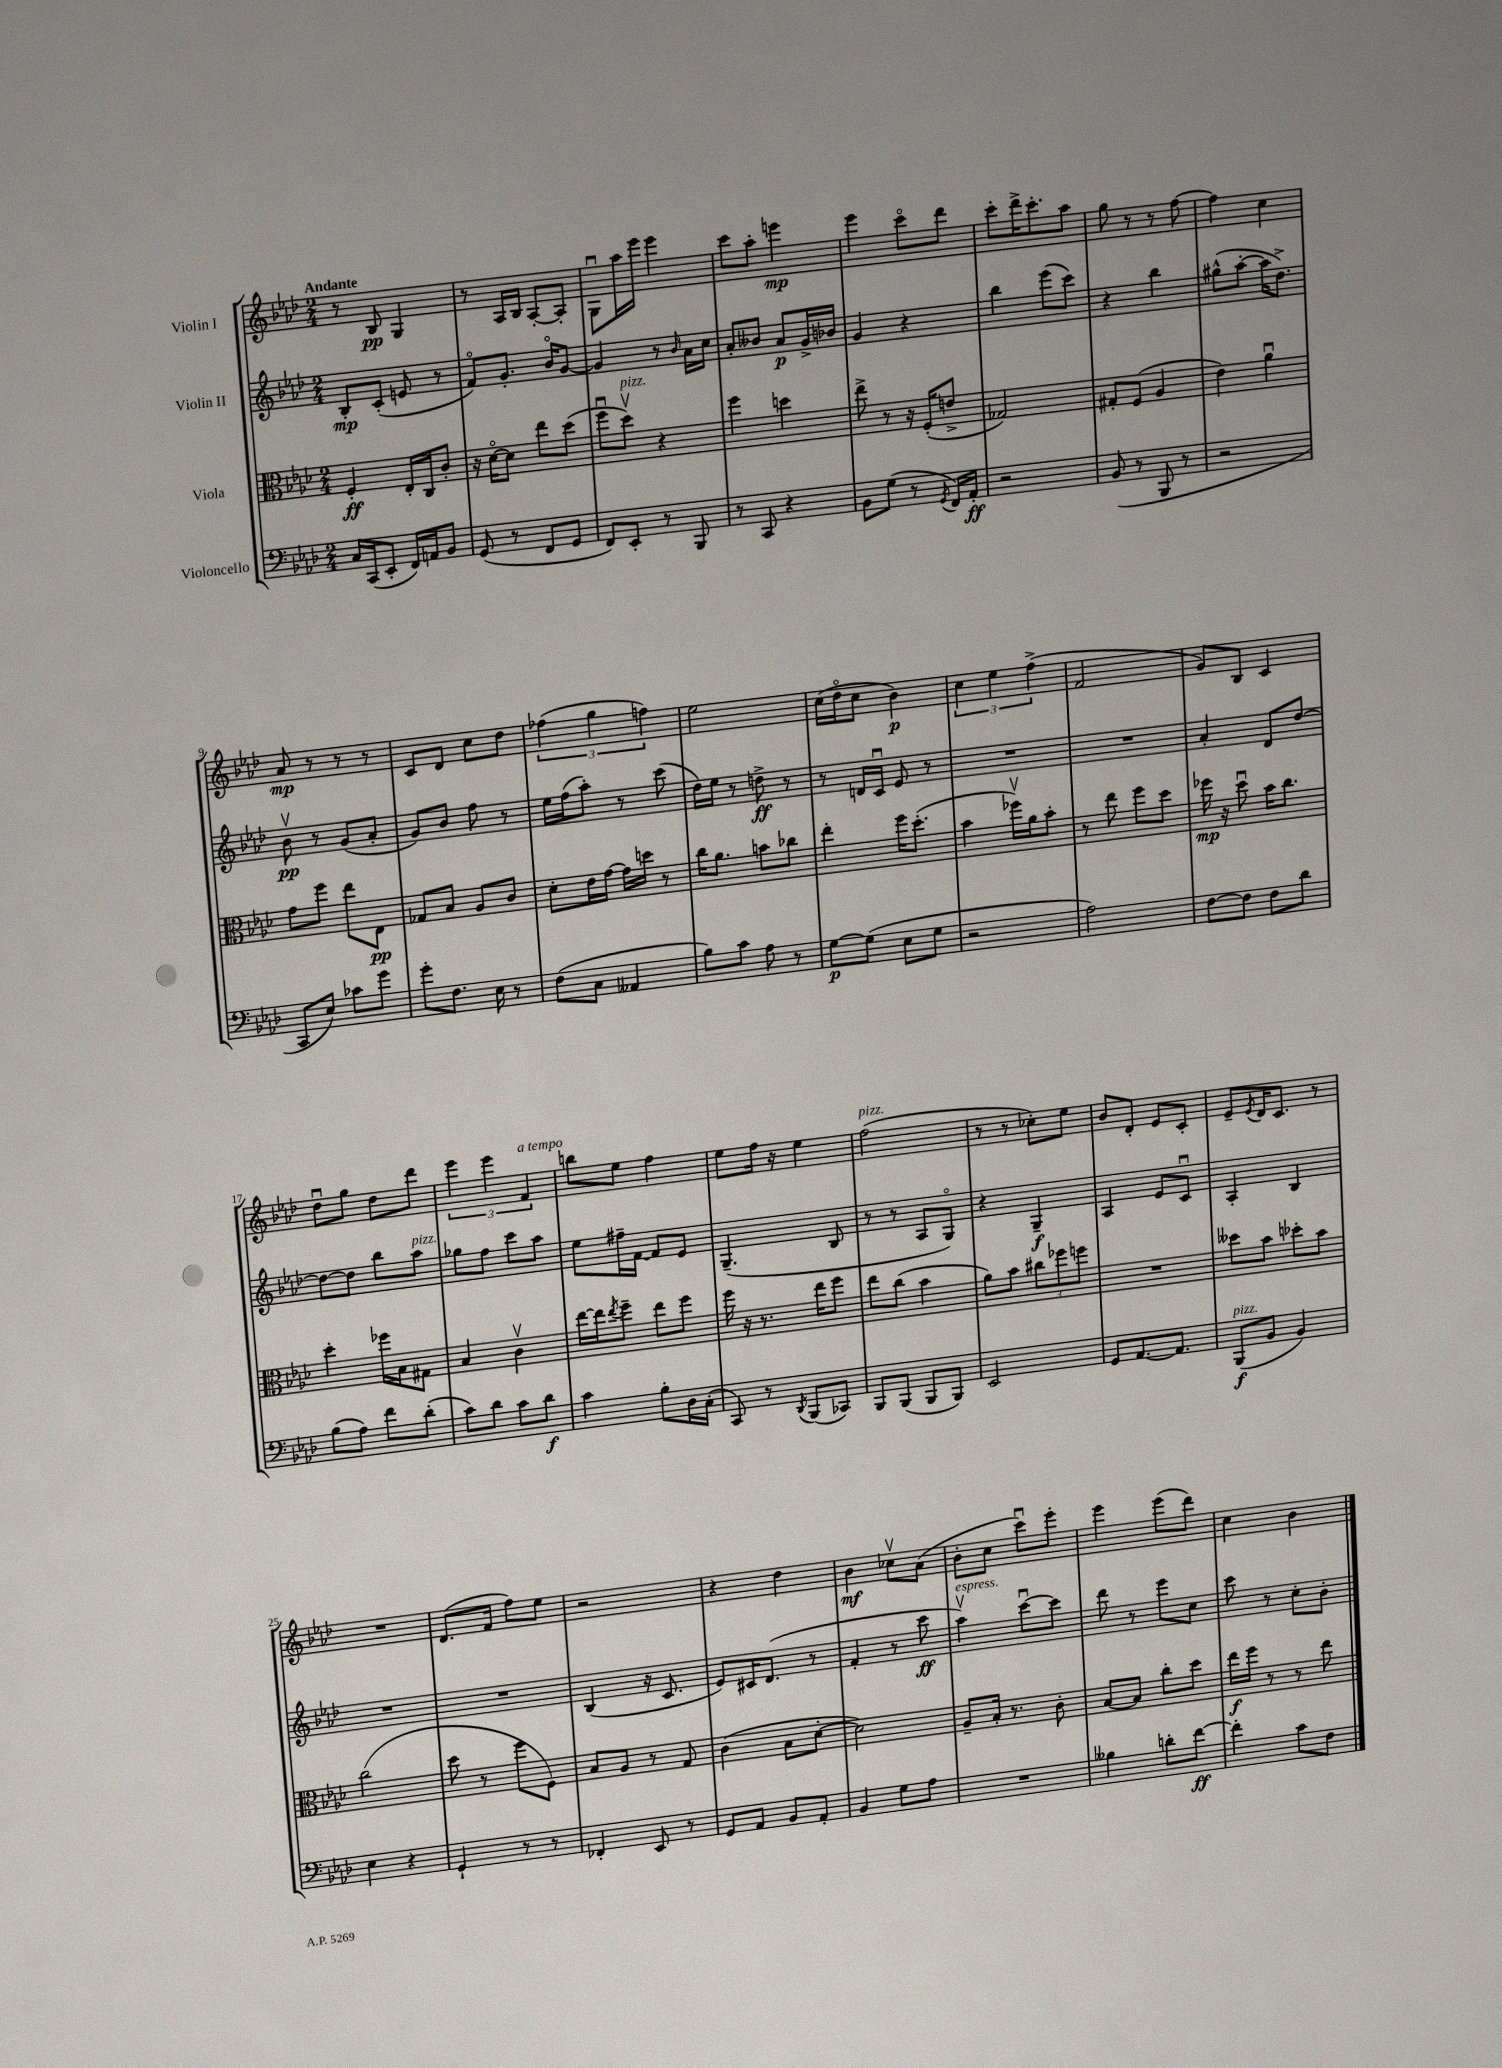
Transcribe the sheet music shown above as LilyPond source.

<<
\new StaffGroup <<
\new Staff = "s0" \with { instrumentName = "Violin I" } {
    \clef treble \key aes \major \numericTimeSignature \time 2/4 \tempo "Andante"
    r8 bes8\pp g4 |
    r8 aes16 bes16 aes8~-. aes8-. |
    g8\downbow aes''16 ees'''16 ees'''4 |
    c'''8 aes''8-. e'''4\mp |
    ees'''4 c'''8\flageolet des'''8 |
    c'''8-. des'''16-> c'''8.-. aes''8 |
    g''8 r8 r8 f''8~ |
    f''4 c''4 |
    aes'8\mp r8 r8 r8 |
    c'8 des'8 c''8 des''8 |
    \tuplet 3/2 { fes''4( g''4 f''4) } |
    ees''2 |
    c''16( des''16\flageolet c''8 bes'4\p) |
    \tuplet 3/2 { c''4 ees''4 f''4->( } |
    f'2 |
    g'8) bes8 c'4 |
    des''8\downbow g''8 des''8 des'''8 |
    \tuplet 3/2 { ees'''4 ees'''4 f'4^\markup { \italic "a tempo" } } |
    b''8 ees''8 f''4 |
    ees''8 f''16 r16 ees''4 |
    f''2^\markup { \italic "pizz." }( |
    r8 r8 ces''8-.) ees''8 |
    bes'8 des'8-. ees'8 c'8-. |
    ees'8-- \acciaccatura { ees'8 } des'16 c'8. r8 |
    R2 |
    des'8.( f'16 f''8) ees''8 |
    r2 |
    r4 des''4 |
    bes'4\mf ces''8\upbow aes'8( |
    bes'8-. c''8 c'''8\downbow) ees'''8-. |
    ees'''4 ees'''8( des'''8) |
    c''4 bes'4 \bar "|." |
}
\new Staff = "s1" \with { instrumentName = "Violin II" } {
    \clef treble \key aes \major \numericTimeSignature \time 2/4
    bes8-.\mp c'8-.( e'8 r8 |
    f'8\flageolet) g'8.-. bes'16\flageolet g'8~ |
    g'4 r8 \grace { bes'16 } aes'16 c''16 |
    aes'8-. beses'8 aes'8\p g'16-> bes'16 |
    g'4 r4 |
    bes''4 ees'''8( c'''8) |
    r4 bes''4 |
    gis''8-^( aes''8~-. aes''16 des''8.->) |
    bes'8\upbow\pp r8 g'8( aes'8-. |
    g'8) bes'8 f''8 r8 |
    ees''16 f''16( aes''8-.) r8 c'''8( |
    des''16) ees''16 r8 d''8->\ff r8 |
    r8 d'16 c'16\downbow ees'8 r8 |
    R2 |
    R2 |
    aes'4-. des'8 des''8~ |
    des''8~ des''8 bes''8 aes''8^\markup { \italic "pizz." } |
    ges''8 f''8 c'''8 aes''8 |
    ees''8 fis''16-- f'16~ f'8 ees'8 |
    g4.--( bes8 |
    r8 r8 aes8 g8\flageolet) |
    r4 g4--\f |
    aes4 ees'8 c'8\downbow |
    aes4-. bes4 |
    R2 |
    R2 |
    bes4( r16 c'8. |
    ees'8) cis'16 des'8.( r8 |
    f'4-. r8 c'''8\ff |
    aes''4\upbow^\markup { \italic "espress." }) c'''8~\downbow c'''8 |
    des'''8 r8 ees'''8 c''8 |
    c'''8 r8 c''8-. bes'8-. \bar "|." |
}
\new Staff = "s2" \with { instrumentName = "Viola" } {
    \clef alto \key aes \major \numericTimeSignature \time 2/4
    f4-.\ff ees16-. c16 c'8-. |
    r16 des'16~\flageolet des'8 ees''8 des''8( |
    f''8\downbow des''8\upbow^\markup { \italic "pizz." }) r4 |
    f''4 d''4 |
    ees''8-> r8 r16 f16-.( e'8-> |
    ges2) |
    gis8-. f8( aes4 |
    ees'4) aes'4\downbow |
    g'8 f''8 ees''8 ees8\pp |
    ges8 bes8 aes8 c'8 |
    des'8-. ees'16 g'16~ g'16 d''16 r8 |
    c''16 aes'8. b'8 ces''8 |
    ees''4-. f''16 des''8.-.( |
    bes'4 fes''16\upbow) aes'16 bes'8-. |
    r8 ees''8 f''8 des''8 |
    fes''16\mp r16 des''8\downbow bes'16 c''8. |
    des''4-. fes''16 bes16 gis8 |
    bes4 c'4\upbow |
    ees''16~ ees''16 \acciaccatura { ees''8 } f''8-- ees''8 f''8 |
    f''16 r16 r8. ees''16 f''8 |
    ees''8 c''8( bes'4 |
    aes'8) bes'8 \tuplet 3/2 { cis''8 fes''8 f''8 } |
    R2 |
    deses''8 bes'8 des''8-. bes'8 |
    c''2( |
    des''8 r8 f''8 f8) |
    bes8 aes8 r8 g8 |
    c'4( bes8 des'8~-. |
    des'2) |
    aes8-- bes16-. r8. c'8-. |
    bes8~ bes8 c''8-. des''8 |
    ees''16\f f''16 r8 r8 ees''8 \bar "|." |
}
\new Staff = "s3" \with { instrumentName = "Violoncello" } {
    \clef bass \key aes \major \numericTimeSignature \time 2/4
    c16 c,16( ees,8-. f,16) a,16 bes,8 |
    g,8( r8 f,8 g,8 |
    f,8) ees,8-. r8 bes,,8 |
    r8 c,8 r4 |
    bes,8 g8( r8 \acciaccatura { g,8 } f,16) aes,16-.\ff |
    r2 |
    bes,8( r8 bes,,8 r8 |
    r2 |
    c,8 ees8) ces'8 g'8 |
    g'8-. f8. ees16 r8 |
    f8( c8 aeses,4 |
    bes8) c'8 aes8 r8 |
    g8~\p g8( ees8 g8 |
    r2 |
    aes2) |
    f8~ f8 f8 des'8 |
    bes8( aes8) f'8 des'8-.( |
    c'8) des'8 c'8 des'8\f |
    c'4 bes8-. des16 c16-.( |
    c,8) r8 \acciaccatura { des,8 } bes,,8( ces,8) |
    bes,,8 bes,,8( bes,,8 bes,,8) |
    ees,2 |
    g,8 aes,8.~ aes,8. |
    bes,,8\f^\markup { \italic "pizz." }( bes,8 bes,4) |
    ees4 r4 |
    g,4-! r8 r8 |
    fes,4-. ees,8 r8 |
    g,8 aes,8 bes,8 aes,8-. |
    bes,4 g8 aes8 |
    R2 |
    beses4 d'8-. f'8~\ff |
    f'4-. c'8 f8 \bar "|." |
}
>>
>>
